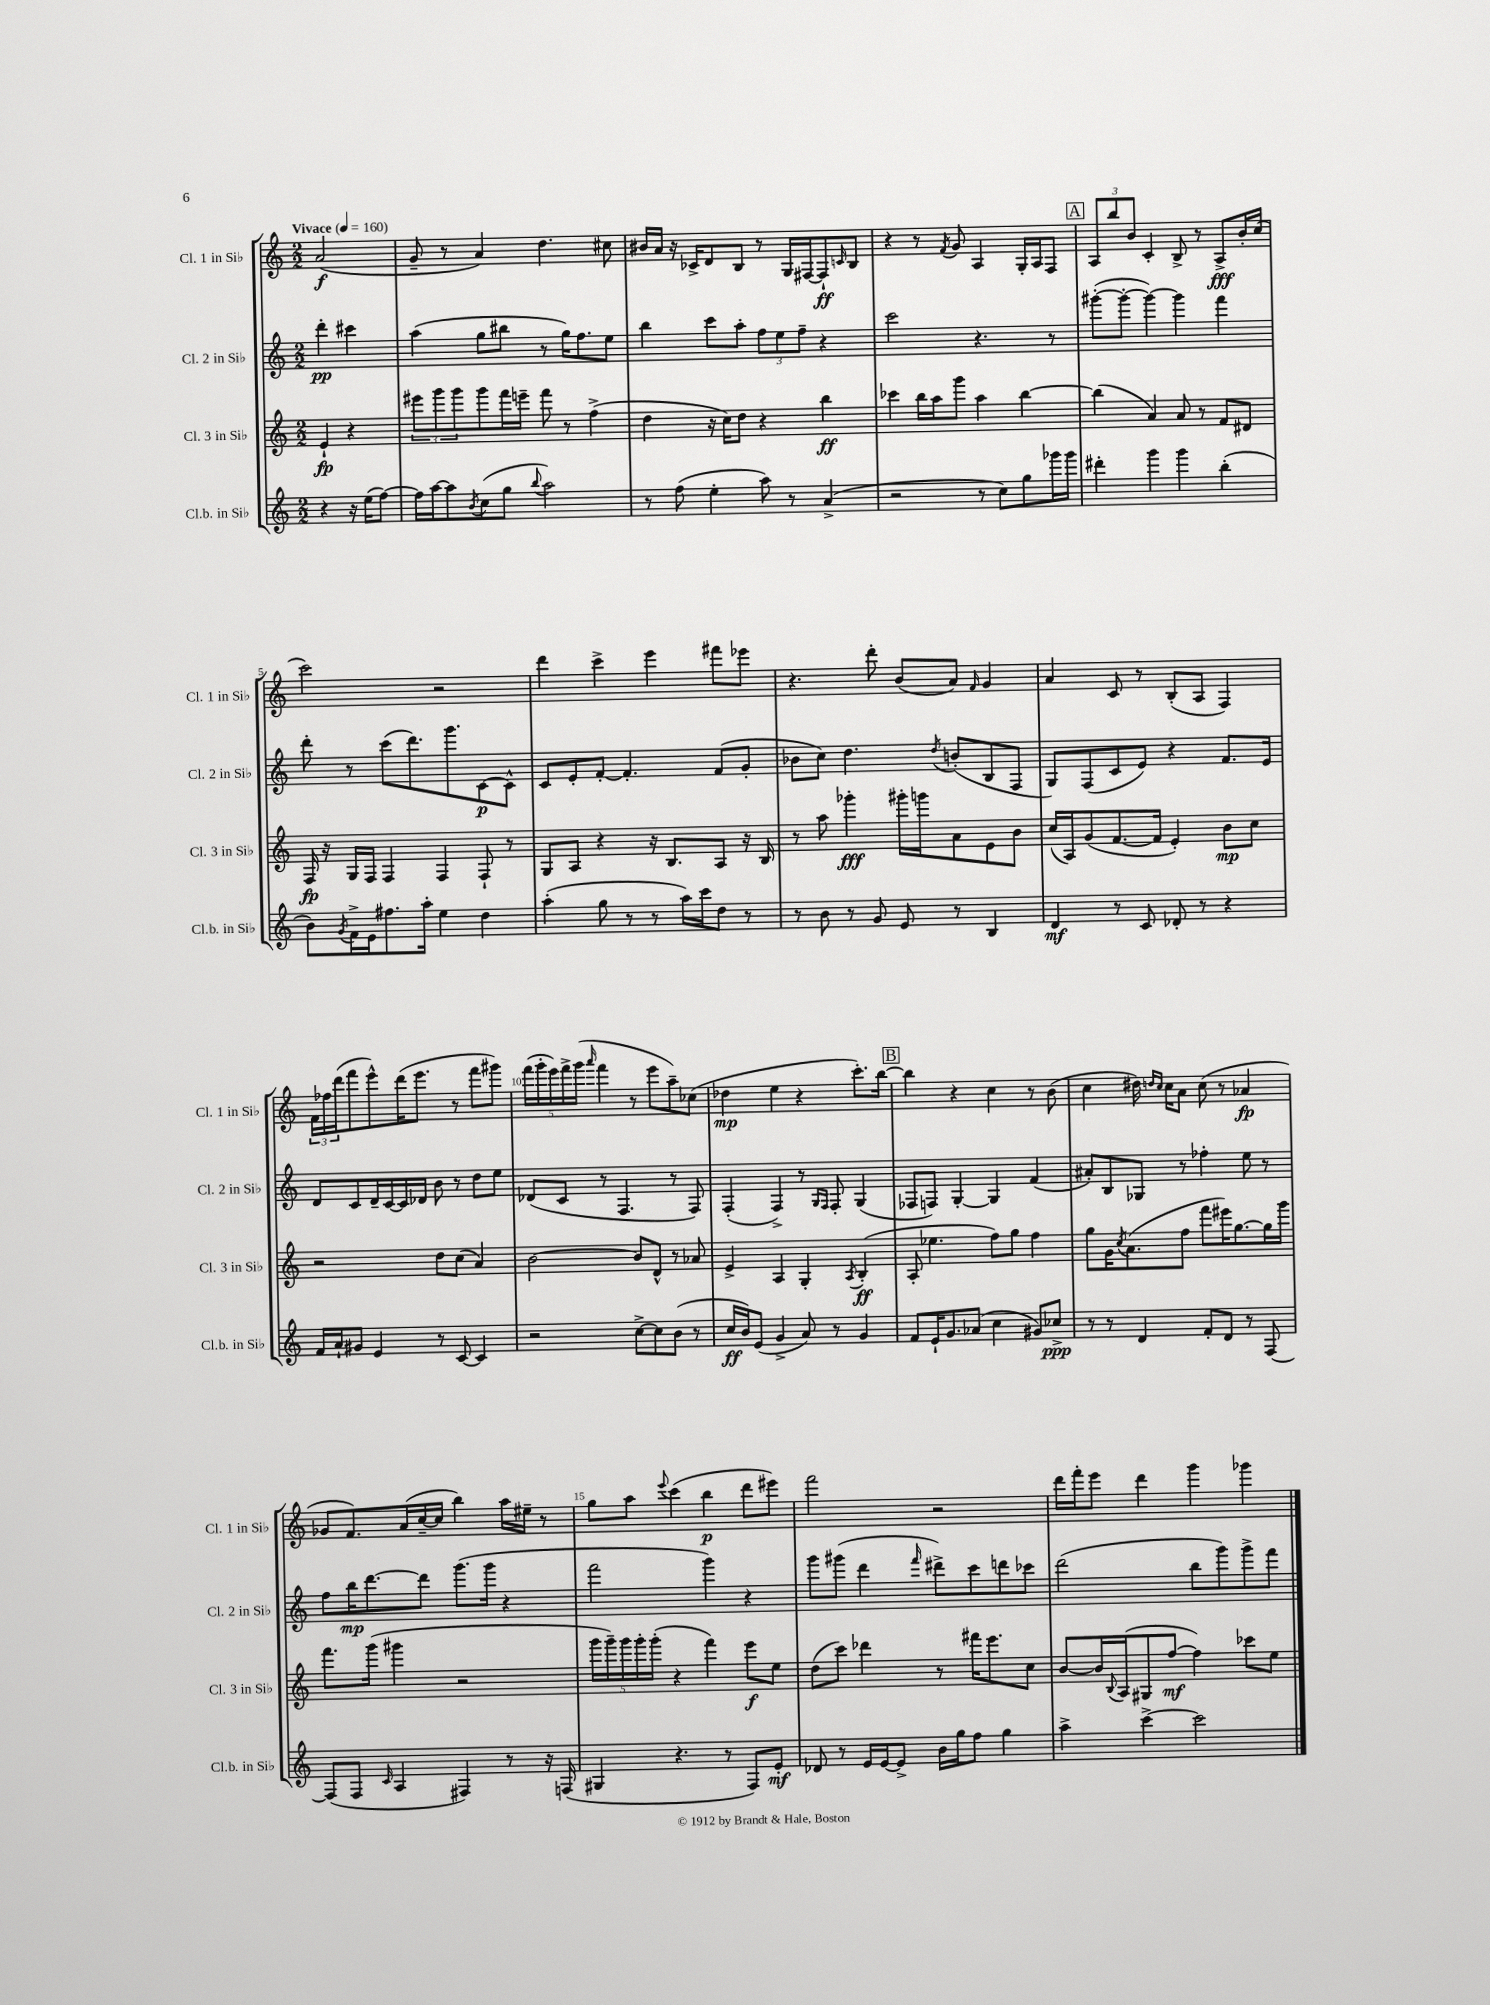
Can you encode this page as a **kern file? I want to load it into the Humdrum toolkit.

**kern	**kern	**kern	**kern
*staff4	*staff3	*staff2	*staff1
*clefG2	*clefG2	*clefG2	*clefG2
*k[]	*k[]	*k[]	*k[]
*M2/2	*M2/2	*M2/2	*M2/2
*MM160	*MM160	*MM160	*MM160
4r	4e`	4ddd'	(2a
16r	4r	4ccc#	.
(16ee	.	.	.
[8ff)	.	.	.
=	=	=	=
16ff]	12eee#	(4aa	8g~
[16aa	.	.	.
.	12ggg	.	.
8aa]	.	.	8r
.	12ggg	.	.
8qb	.	.	.
(8cc	8ggg	8gg	4a)
8gg	16fff	8bb#	.
.	16eee~	.	.
8qqbb	.	.	.
2aa)	8fff	8r	4.dd
.	8r	16gg)	.
.	.	8.ff	.
.	(4ff^	.	.
.	.	8ee	8cc#
=	=	=	=
8r	4dd	4bb	16b#
.	.	.	16a
(8ff	.	.	16r
.	.	.	16c-^
4ee'	16r	8ccc	8d
.	16cc)	.	.
.	8dd	8aa'	8B
8aa)	4r	12ff	8r
.	.	12ee	.
8r	.	.	16G
.	.	12ff~	.
.	.	.	[16F#
(4a^	4bb	4r	8F#`]
.	.	.	16qqc
.	.	.	8B
=	=	=	=
2r	4ccc-	2ccc	4r
.	16bb	.	8r
.	16aa	.	.
.	.	.	8qf
.	8ggg	.	8g
8r	4aa	4.r	4A
8cc)	.	.	.
8gg	[4bb	.	16G'
.	.	.	16A
16ggg-	.	8r	8F
16ggg-	.	.	.
=	=	=	=
4ddd#'	(4bb]	([8ggg#'	12A
.	.	.	12bb
.	.	8ggg#'_	.
.	.	.	12b
4ggg	4a)	4ggg#_)	4c'
4ggg	8a	4ggg#]	8B^
.	8r	.	8r
(4bb'	8f	4fff	8A^
.	8d#	.	16b'
.	.	.	(16cc
=	=	=	=
8b)	16F	8ddd'	2ccc)
.	16r	.	.
8qg	.	.	.
16f^	16G	8r	.
16e	16F	.	.
8.ff#	4F	(8ccc	.
.	.	8.ddd)	.
16aa'	.	.	.
4ee	4F	.	2r
.	.	8.ggg	.
4dd	8F`	[8c	.
.	8r	8c^^]	.
=	=	=	=
(4aa'	8G	8c	4ddd
.	8A	8e'	.
8gg	4r	[8f'	4ccc^
8r	.	4.f']	.
8r	16r	.	4eee
.	8.B	.	.
16aa)	.	.	.
16ccc	.	.	.
8dd	8A	(8f	8fff#
8r	16r	8g'	8eee-
.	16B	.	.
=	=	=	=
8r	8r	8b-	4.r
8b	8aa	8cc)	.
8r	4ggg-'	4.dd	.
8g	.	.	8ddd'
8e	16ggg#'	.	(8b
.	16ggg	.	.
.	.	8qdd	.
8r	8a	(8b'	8a)
.	.	.	16qqf
4B	8e	8B	4g
.	8b	8F	.
=	=	=	=
4d	(16cc	8G)	4a
.	16A)	.	.
.	(8g	(8F	.
8r	[8.f	8c	8c
8c	.	8e)	8r
.	16f]	.	.
8d-'	4e')	4r	(8B'
8r	.	.	8A
4r	8b	8.f	4F)
.	8cc	.	.
.	.	16e	.
=	=	=	=
16f	2r	8d	24f
.	.	.	24ff-
16a`	.	.	.
.	.	.	(24ddd
8g#	.	8c	8fff
4e	.	16d~	8eee^^)
.	.	[16c	.
.	.	16c]	(16ddd
.	.	16d-	8.eee
8r	8dd	8b	.
[8c	(8cc	8r	8r
4c]	4a)	8dd	8fff
.	.	8ee	8ggg#)
=	=	=	=
2r	[2b	(8d-	(20fff
.	.	.	20ggg'
.	.	.	20eee)
.	.	8c	.
.	.	.	20fff^
.	.	.	(20ggg
.	.	.	16qqaaa
.	.	8r	4fff
.	.	4.F	.
[8cc^	8b]	.	8r
8cc]	8d^^	.	8eee
(8b	8r	8r	8aa~)
8r	8a-	8F)	(8cc-
=	=	=	=
16cc	4e^	(4F'	4dd-
16b)	.	.	.
(8e	.	.	.
4g^	4A	4F^)	4ee
8a)	4G'	8r	4r
.	.	16qqG	.
.	.	16qqF	.
8r	.	8F'	.
.	8qA	.	.
4g	(4B'	(4G	8.ccc')
.	.	.	[16bb
=	=	=	=
8f	8A'	8F-	4bb]
16e`	4.ee-	8F)	.
8.g	.	.	.
.	.	[4G'	4r
(8a-	.	.	.
4cc	8ff)	4G]	4cc
.	8gg	.	.
8g#)	4ff	(4f	8r
8cc-^	.	.	(8b
=	=	=	=
8r	8gg	8a#')	4cc
8r	16g	8B	.
.	8qcc	.	.
.	(8.a	.	.
4d	.	8G-	16dd#)
.	.	.	16qqdd
.	.	.	16qqcc
.	.	.	16cc
.	8ff	8r	8a
8f'	8fff	4ff-'	(8cc
8d	16eee#)	.	8r
.	[8.gg	.	.
8r	.	8ee	4a-
[8F	16gg]	8r	.
.	16ggg	.	.
=	=	=	=
(8F]	8.fff	8ff	8g-
8F	.	16bb	8.f)
.	(16ggg	[8.ddd	.
16qqc	.	.	.
4A	4ggg#	.	.
.	.	.	(16a
.	.	8ddd]	[16cc~
.	.	.	16cc]
4F#)	2r	(8.ggg	4bb)
.	.	16ggg	.
8r	.	4r	16aa
.	.	.	16ee#~
16r	.	.	8r
(16F	.	.	.
=	=	=	=
4G#	20ggg	2fff	8gg
.	20ggg~)	.	.
.	20ggg	.	.
.	.	.	8aa
.	20ggg'	.	.
.	(20ggg'	.	.
.	.	.	8qqeee
4.r	4r	.	(4ccc
.	4fff)	4ggg)	4bb
8r	.	.	.
8F)	8eee	4r	8ddd
8e'	8ee	.	8eee#)
=	=	=	=
8d-	(8dd	8ggg	2fff
8r	8ccc)	(8ggg#	.
16e	4ddd-	4ddd	.
[16e	.	.	.
8e^]	.	.	.
.	.	16qqfff	.
16b	8r	8ddd#^)	2r
16gg	.	.	.
8ff	16fff#	8ccc	.
.	8.eee	.	.
4gg	.	8ddd	.
.	8cc	8ccc-	.
=	=	=	=
4aa^	[8b	(2ddd	16ddd
.	.	.	16fff'
.	16b]	.	8eee
.	8qqB	.	.
.	(16A	.	.
[4ccc^	8G#	.	4ddd
.	[8ff	.	.
2ccc]	4ff])	8bb	4ggg
.	.	8ggg)	.
.	8ccc-	8ggg^	4ggg-
.	8ee	8fff	.
==	==	==	==
*-	*-	*-	*-
